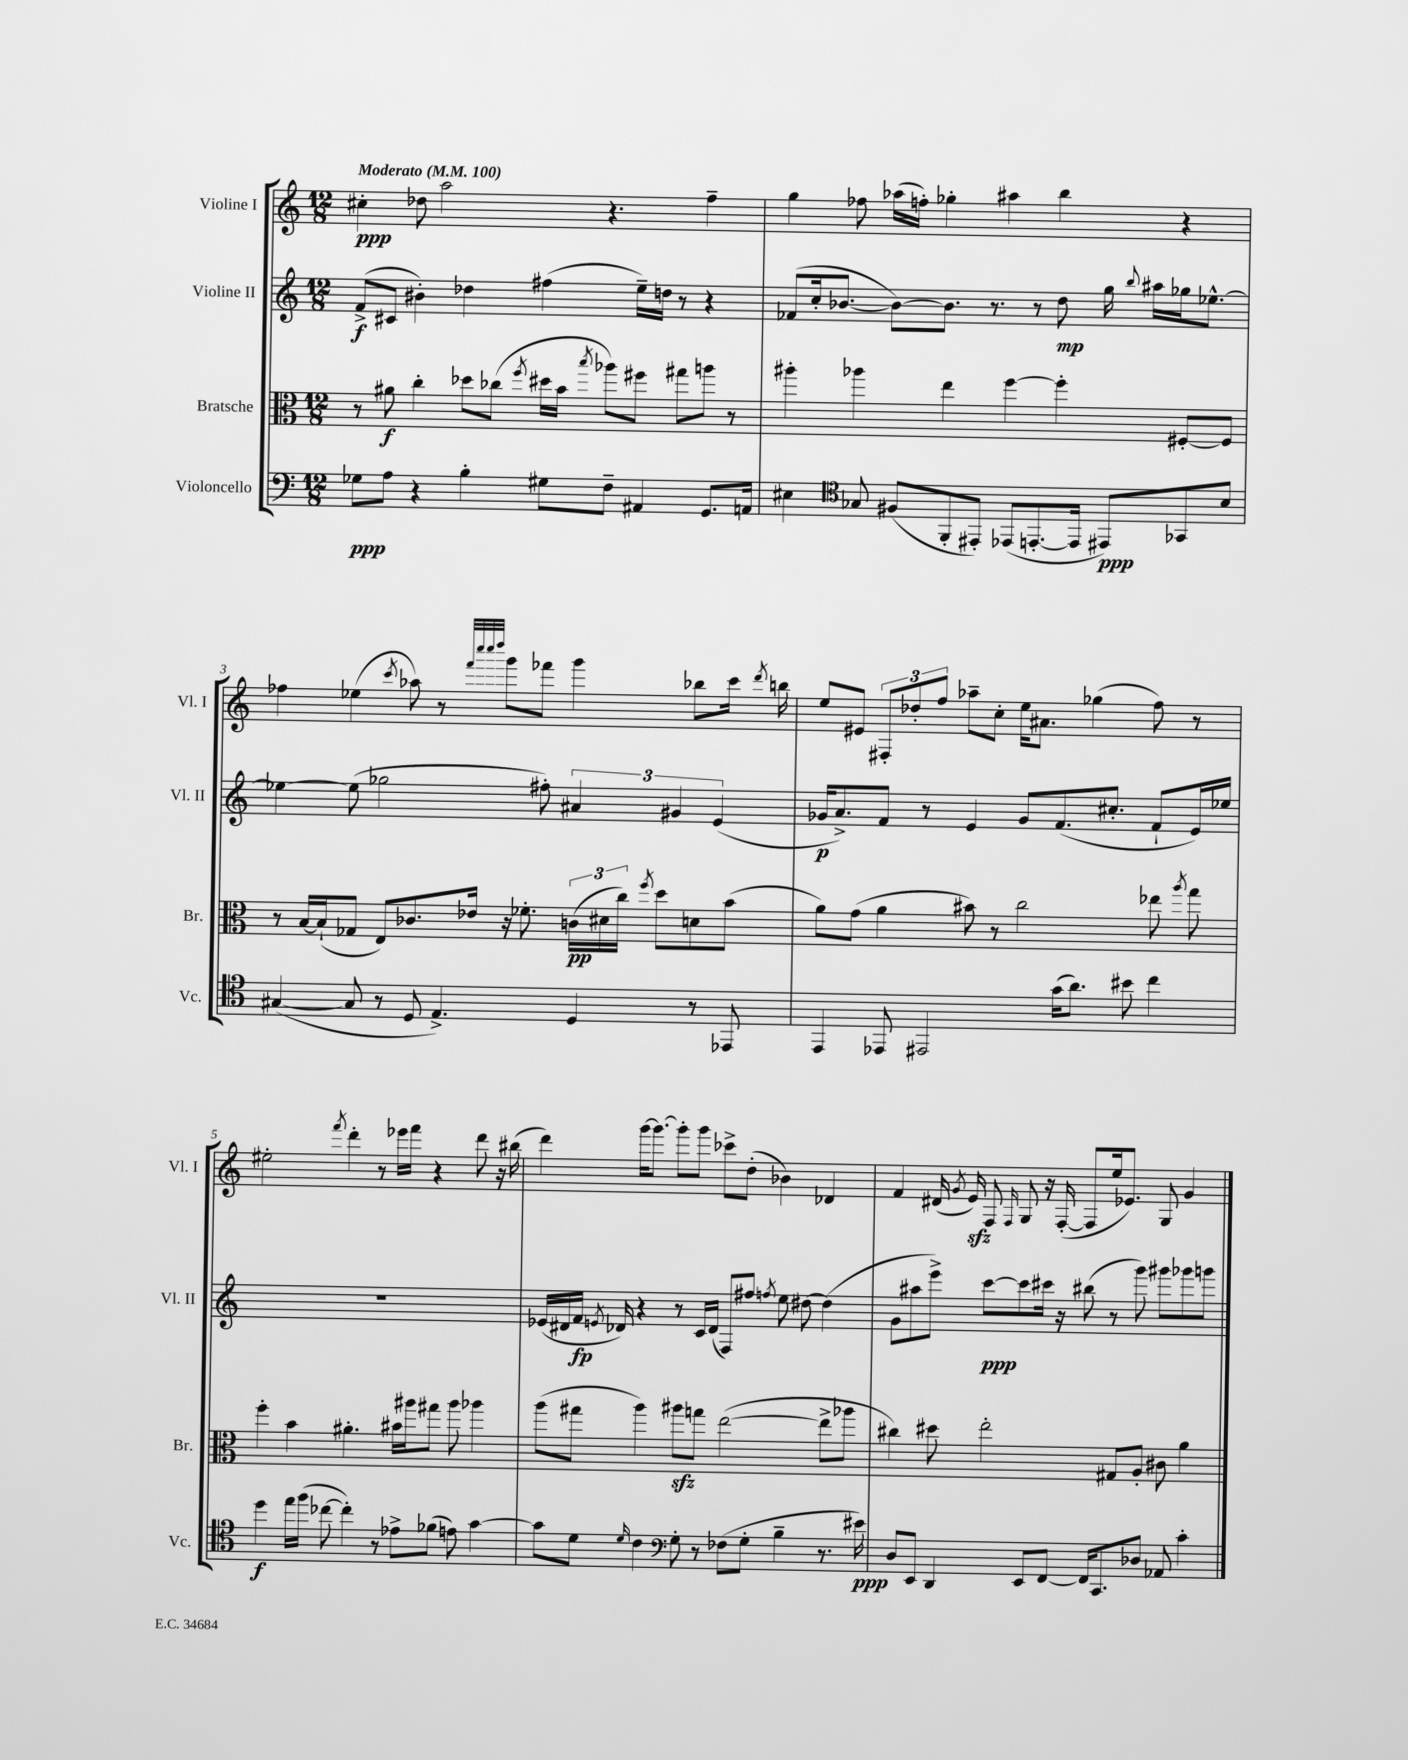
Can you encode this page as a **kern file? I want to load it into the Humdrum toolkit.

**kern	**kern	**kern	**kern
*staff4	*staff3	*staff2	*staff1
*clefF4	*clefC3	*clefG2	*clefG2
*k[]	*k[]	*k[]	*k[]
*M12/8	*M12/8	*M12/8	*M12/8
*MM100	*MM100	*MM100	*MM100
8G-	8r	(8f^	4cc#'
8A	8a#	8c#	.
4r	4cc'	4b#')	8dd-
.	.	.	2aa
4B'	8dd-	4dd-	.
.	(8cc-	.	.
.	8qff	.	.
8G#	16dd#	(4ff#	.
.	16b	.	.
.	8qbb	.	.
8F~	8aa-)	.	4.r
4AA#	8ff#	16ee~)	.
.	.	16dd	.
.	8gg#	8r	.
8.GG	8aa	4r	4ff~
.	8r	.	.
16AA	.	.	.
=	=	=	=
4E#	4aa#'	(8f-	4gg
.	.	16cc'	.
.	.	[8.b-	.
*clefC4	*	*	*
8G-	4aa-	.	8ff-
(8F#	.	8b-_)	(16aa-
.	.	.	16ff')
8FF'	4ee	8.b-]	4gg-'
8EE#')	.	.	.
.	.	8.r	.
(8EE-	[4ff	.	4aa#
[8.EE'	.	8r	.
.	4ff']	8dd	4bb
16EE]	.	.	.
8EE#)	.	16gg	.
.	.	8qqbb	.
.	.	16aa#	.
8GG-	[8F#'	16gg-	4r
.	.	[8.ee-^^	.
8B	8F#]	.	.
=	=	=	=
([4G#	8r	4ee-_	4ff-
.	[16B	.	.
.	(16B`]	.	.
8G#]	8G-	(8ee-]	(4ee-
8r	8E)	2gg-	.
.	.	.	8qccc
8D	8.c-	.	8aa-)
4.E^)	.	.	8r
.	16e-	.	.
.	.	.	32qqfff
.	.	.	32qqcccc
.	.	.	32qqcccc
.	.	.	32qqdddd
.	16r	.	8ggg
.	8.f-'	.	.
.	.	8ff#')	8fff-
4D	(24c	6a#	4ggg
.	24d#	.	.
.	24cc)	.	.
.	8qff	.	.
.	8dd	.	.
.	.	6g#	.
8r	8d	.	8bb-
.	.	(6e	.
8EE-	(8b	.	16ccc
.	.	.	8qddd
.	.	.	16bb
=	=	=	=
4EE	8a)	16g-	8ee
.	.	8.a^)	.
.	(8g	.	8e#
8EE-	4a	8f	12F#'
.	.	.	12dd-'
2EE#	.	8r	.
.	.	.	12ff
.	8b#)	4e	8aa-~
.	8r	.	8cc'
.	2cc	8g-	16ee
.	.	.	8.a#
(16g	.	(8.f	.
8.a)	.	.	.
.	.	.	(4gg-
.	.	8.cc#'	.
8b#	.	.	.
4cc	8ee-	8f`	8ff)
.	8qaa	.	.
.	8gg	16e)	8r
.	.	16ee-	.
=	=	=	=
4dd	4ff'	1.r	2ee#'
16ee	4b	.	.
(16ff	.	.	.
[8cc-	.	.	.
.	.	.	8qfff
4cc-'])	4.a#'	.	4ddd'
8r	.	.	8r
8e-^	16b#	.	16eee-
.	16aa#	.	16fff
(8f-	8gg#	.	4r
8e)	8aa#	.	.
[4g	4aa-	.	8ddd
.	.	.	16r
.	.	.	(16bb#
=	=	=	=
8g]	(8aa	(16e-	4ddd)
.	.	16d#	.
8d	8gg#	16f	.
.	.	8qe	.
.	.	16d-)	.
16qqd	.	.	.
4c	4aa)	4r	[16ggg
.	.	.	8.ggg_
*clefF4	*	*	*
8G'	8aa#	8r	8ggg']
8r	8gg	16c	8ggg
.	.	(16d-	.
(8F-	([2ee	8F)	8ccc-^
8G'	.	8ff#	(8dd'
.	.	8qff	.
4B~	.	8ee	4b-)
.	.	[8dd#	.
8.r	8ee^]	(4dd#]	4d-
.	8aa-	.	.
16e#)	.	.	.
=	=	=	=
8D	4cc#)	8g	4f
8EE	.	8aa#	.
4DD	8dd#	8eee^)	(16d#
.	.	.	8qg
.	.	.	16e)
.	2ee'	[8ccc	8F
.	.	.	16qqF
8EE	.	8ccc]	8G
[8FF	.	16ccc#	16r
.	.	16r	([16F'
16FF]	.	(8bb#	8F]
8.CC	.	.	.
.	8G#	8r	16ee
.	.	.	8.e-)
8D-	8A'	8ggg)	.
8AA-	8c#	8ggg#	8G
4c'	4a	8ggg-	4g
.	.	8ggg	.
==	==	==	==
*-	*-	*-	*-
